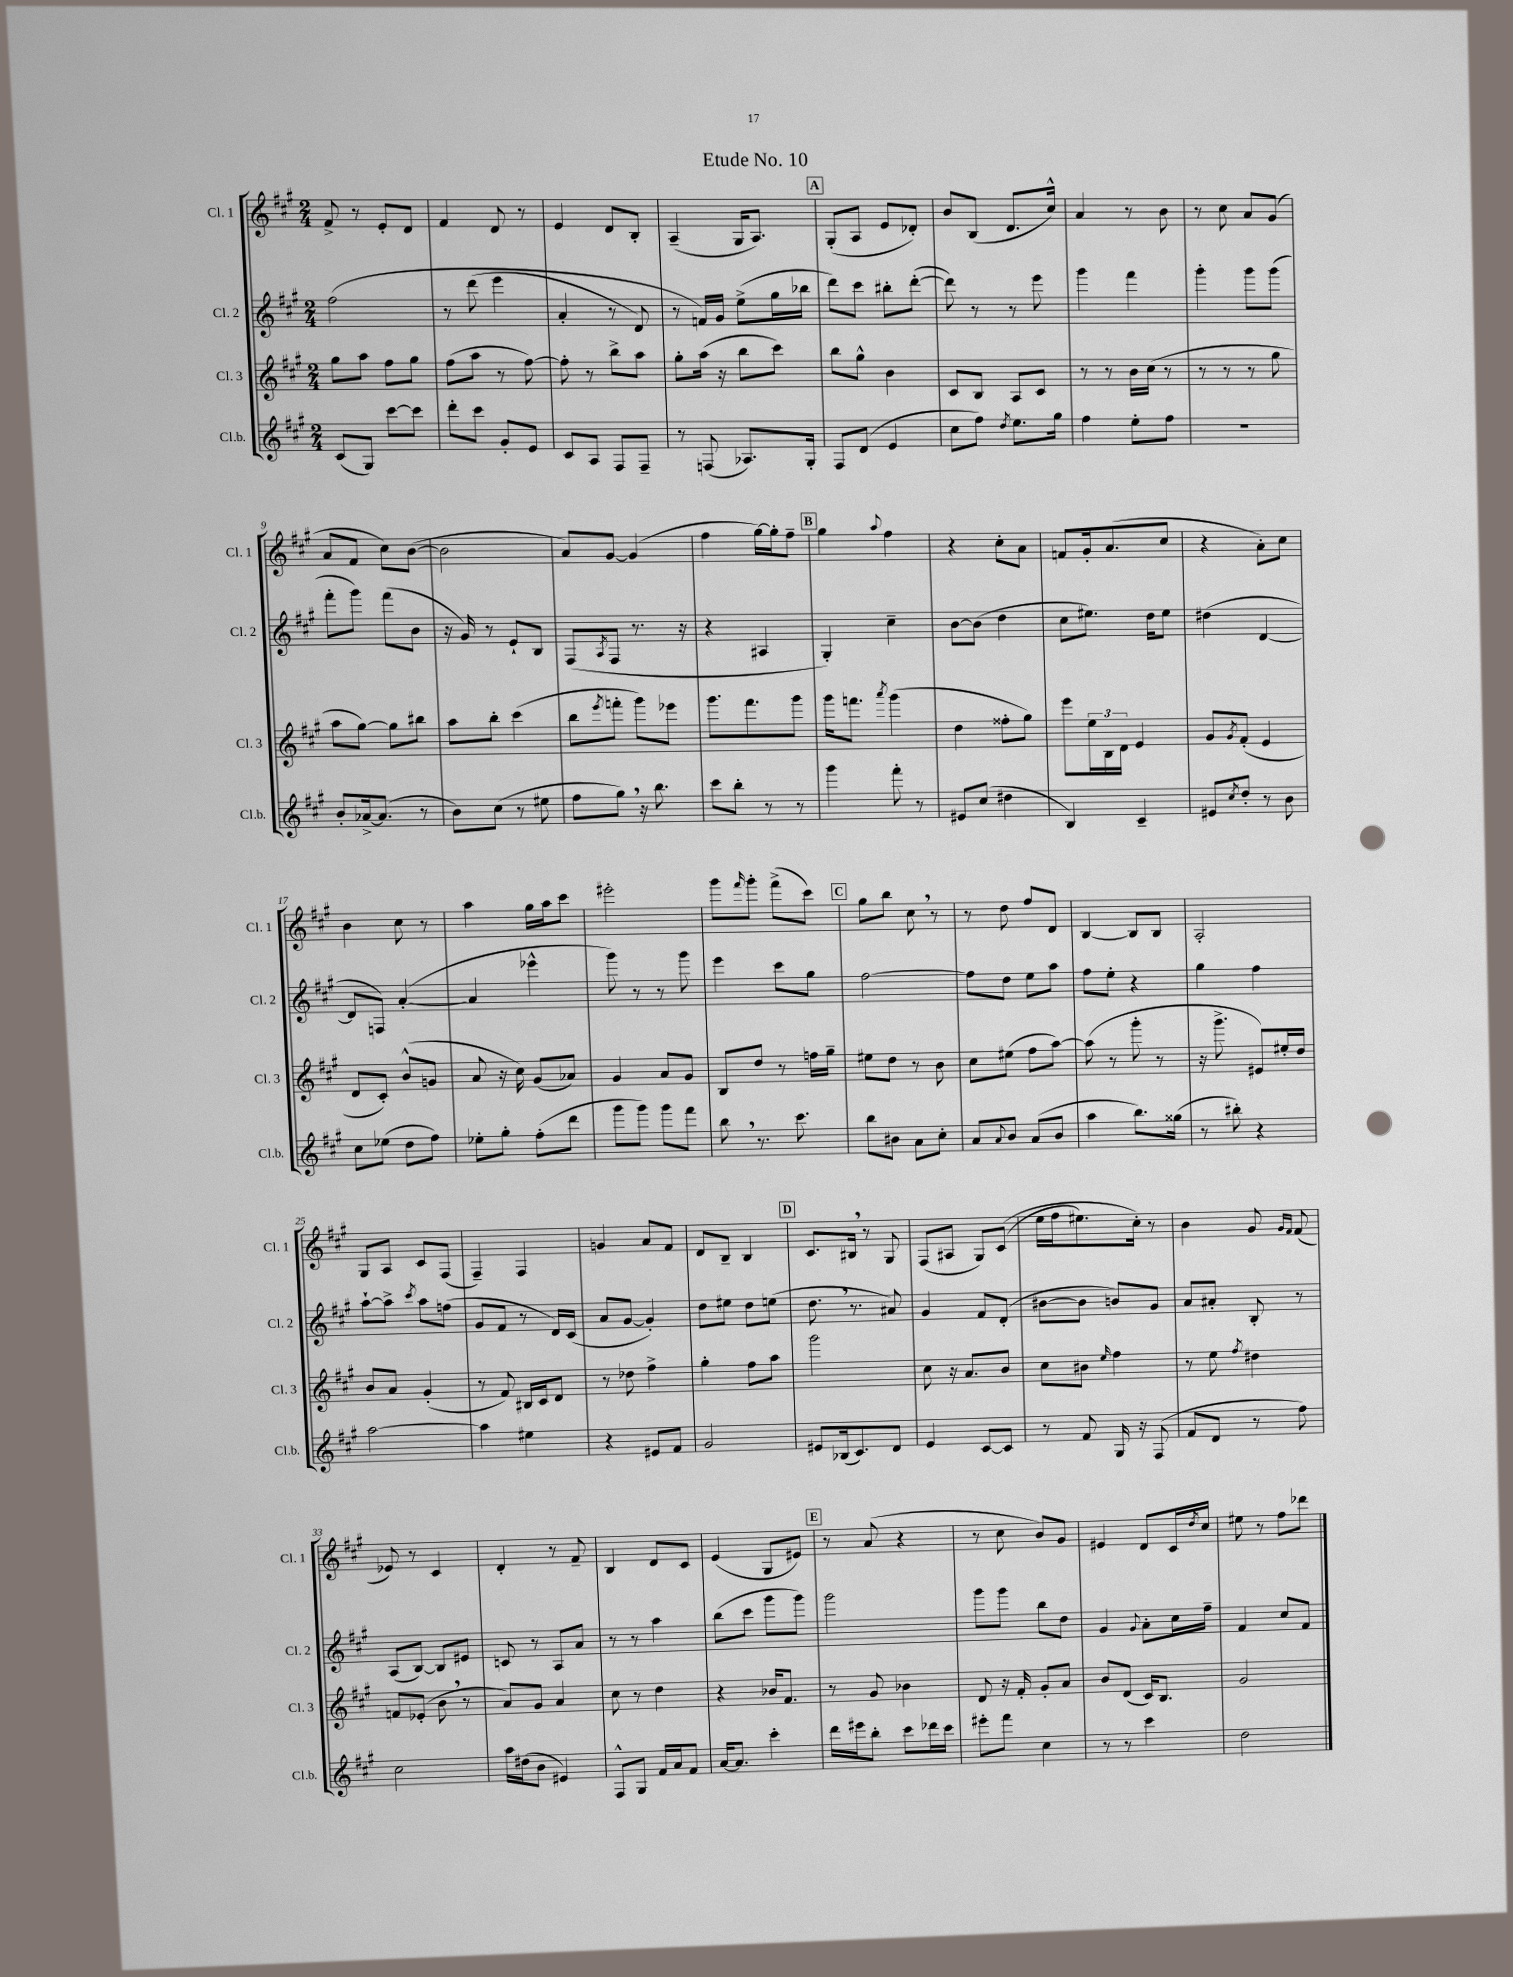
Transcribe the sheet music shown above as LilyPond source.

\header { title = "Etude No. 10" }
<<
\new StaffGroup <<
\new Staff = "s0" \with { instrumentName = "Cl. 1" shortInstrumentName = "Cl. 1" } {
    \clef treble \key a \major \numericTimeSignature \time 2/4
    fis'8-> r8 e'8-. d'8 |
    fis'4 d'8 r8 |
    e'4 d'8 b8-. |
    a4--( gis16 a8.) |
    \mark \markup { \box "A" } gis8-.( a8 e'8 des'8-.) |
    b'8 b8( d'8. cis''16-^) |
    a'4 r8 b'8 |
    r8 cis''8 a'8 gis'8( |
    a'8 fis'8 cis''8) b'8~( |
    b'2 |
    a'8) gis'8~ gis'4( |
    fis''4 gis''16~) gis''16-. fis''8-- |
    \mark \markup { \box "B" } gis''4 \appoggiatura { a''8 } fis''4 |
    r4 cis''8-. a'8 |
    f'8 gis'16-. a'8.( cis''8 |
    r4 a'8-.) cis''8 |
    b'4 cis''8 r8 |
    a''4 gis''16 a''16 cis'''8 |
    eis'''2-. |
    gis'''8 \grace { fis'''16 } gis'''8-. fis'''8->( cis'''8) |
    \mark \markup { \box "C" } gis''8 b''8 cis''8 \breathe r8 |
    r8 d''8 fis''8 d'8 |
    b4~ b8 b8 |
    a2-. |
    gis8 a8 cis'8 fis8( |
    fis4--) fis4 |
    g'4 a'8 fis'8 |
    d'8 b8-- b4 |
    \mark \markup { \box "D" } cis'8. bis16 \breathe r8 gis8 |
    fis8( ais8 gis8) cis'8(\( |
    e''16 fis''16 eis''8.) cis''16-.\) r8 |
    b'4 gis'8 \grace { gis'16 fis'16 } fis'8( |
    ees'8) r8 cis'4 |
    d'4-. r8 fis'8-- |
    b4 d'8 cis'8 |
    e'4( gis8 eis'8) |
    \mark \markup { \box "E" } r8 a'8( r4 |
    r8 cis''8 b'8) gis'8 |
    eis'4 d'8 cis'16 \acciaccatura { d''8 } cis''16 |
    eis''8 r8 fis''8 des'''8 \bar "|." |
}
\new Staff = "s1" \with { instrumentName = "Cl. 2" shortInstrumentName = "Cl. 2" } {
    \clef treble \key a \major \numericTimeSignature \time 2/4
    fis''2\( |
    r8 d'''8( e'''4 |
    a'4-. r8 d'8) |
    r8 f'16\) gis'16 e''8->( gis''16 bes''16 |
    \mark \markup { \box "A" } d'''8) cis'''8 bis''8-. d'''8~-.( |
    d'''8) r8 r8 e'''8 |
    gis'''4 fis'''4 |
    gis'''4-. gis'''8 gis'''8( |
    fis'''8-. gis'''8) fis'''8( b'8 |
    r16 gis'16) r8 e'8-! b8 |
    fis8( \acciaccatura { a8 } fis8 r8. r16 |
    r4 ais4 |
    \mark \markup { \box "B" } gis4-.) cis''4-- |
    b'8~ b'8( d''4 |
    cis''8 eis''8.) d''16 eis''8 |
    dis''4( d'4~ |
    d'8 f8) a'4~-.( |
    a'4 ees'''4-^ |
    gis'''8) r8 r8 gis'''8 |
    e'''4 cis'''8 gis''8 |
    \mark \markup { \box "C" } fis''2~ |
    fis''8 d''8 e''8 a''8 |
    fis''8 e''8-. r4 |
    gis''4 fis''4 |
    a''8~-! a''8-> \acciaccatura { cis'''8 } a''8 f''8( |
    gis'8 fis'8 r8 d'16) cis'16( |
    a'8 gis'8~ gis'4-.) |
    d''8 eis''8 d''8 e''8( |
    \mark \markup { \box "D" } d''8. \breathe r8. ais'8) |
    gis'4 fis'8 d'8-.( |
    bis'8~ bis'8 b'8) gis'8 |
    a'8 ais'8-. b8-. r8 |
    a8( b8~) b8 eis'8 |
    c'8 r8 a8 a'8 |
    r8 r8 a''4 |
    b''8( cis'''8 gis'''8 gis'''8) |
    \mark \markup { \box "E" } gis'''2 |
    gis'''8 gis'''8 b''8 d''8 |
    gis'4 \appoggiatura { gis'8 } a'8-. cis''16 fis''16-- |
    fis'4 cis''8 fis'8 \bar "|." |
}
\new Staff = "s2" \with { instrumentName = "Cl. 3" shortInstrumentName = "Cl. 3" } {
    \clef treble \key a \major \numericTimeSignature \time 2/4
    gis''8 a''8 fis''8 gis''8 |
    fis''8( a''8 r8 fis''8~) |
    fis''8-. r8 b''8-> a''8 |
    gis''8-. a''16( r16 b''8 cis'''8) |
    \mark \markup { \box "A" } b''8 gis''8-^ b'4 |
    cis'8 b8 a8 cis'8 |
    r8 r8 b'16 cis''16( r8 |
    r8 r8 r8 gis''8 |
    a''8 gis''8~) gis''8 bis''8 |
    a''8 b''8-. cis'''4( |
    b''8 \acciaccatura { e'''8 } f'''8-. gis'''8) ees'''8 |
    gis'''8. fis'''8. gis'''8 |
    \mark \markup { \box "B" } gis'''16 f'''8. \acciaccatura { a'''8 } gis'''4( |
    d''4 fisis''8-. gis''8) |
    e'''8 \tuplet 3/2 { e''16 b16 d'16 } e'4 |
    gis'8 \acciaccatura { gis'8 } fis'8-.( e'4 |
    d'8 cis'8-.) b'8-^( g'8 |
    a'8 r16 cis''16) gis'8( aes'8) |
    gis'4 a'8 gis'8 |
    b8 d''8 r8 f''16 gis''16-- |
    \mark \markup { \box "C" } eis''8 d''8 r8 b'8 |
    cis''8 eis''8( fis''8 a''8~) |
    a''8( r8 gis'''8-. r8 |
    r16 gis'''8.-> eis'8) eis''16-. d''16 |
    b'8 a'8 gis'4-.( |
    r8 fis'8) bis16 cis'16 d'8 |
    r8 des''8 fis''4-> |
    gis''4-. fis''8 a''8 |
    \mark \markup { \box "D" } gis'''2 |
    cis''8 r16 a'8. b'8 |
    cis''8 bis'8 \grace { e''16 } fis''4 |
    r8 e''8 \acciaccatura { fis''8 } dis''4 |
    f'8 ees'8-.( b'8 \breathe r8 |
    a'8) gis'8 a'4 |
    cis''8 r8 d''4 |
    r4 bes'16 fis'8. |
    \mark \markup { \box "E" } r8 gis'8 bes'4 |
    d'8 r16 fis'16-. gis'8-. a'8 |
    b'8 d'8( cis'16) b8. |
    gis'2 \bar "|." |
}
\new Staff = "s3" \with { instrumentName = "Cl.b." shortInstrumentName = "Cl.b." } {
    \clef treble \key a \major \numericTimeSignature \time 2/4
    cis'8( gis8) cis'''8~ cis'''8 |
    d'''8-. cis'''8 gis'8-. e'8 |
    cis'8 a8 fis8 fis8-- |
    r8 f8( aes8.) gis16-. |
    \mark \markup { \box "A" } fis8 d'8( e'4 |
    cis''8 fis''8) \acciaccatura { d''8 } e''8. gis''16 |
    fis''4 e''8-. fis''8 |
    R2 |
    b'8-. aes'16~-> aes'8.( r8 |
    b'8) cis''8( r8 eis''8 |
    fis''8 gis''8) \breathe r16 b''8. |
    cis'''8 b''8-. r8 r8 |
    \mark \markup { \box "B" } gis'''4 fis'''8-. r8 |
    eis'8 cis''8( dis''4 |
    b4) cis'4-- |
    eis'8 \acciaccatura { cis''8 } d''8-. r8 b'8 |
    cis''8 ees''8( d''8 fis''8) |
    ees''8-. gis''8-. fis''8-.( d'''8 |
    gis'''8 gis'''8) gis'''8 fis'''8 |
    b''8 \breathe r8. cis'''8. |
    \mark \markup { \box "C" } b''8 bis'8 a'8 cis''8-. |
    a'8 \appoggiatura { a'8 } b'8 a'8( b'8 |
    a''4 b''8.) gisis''16( |
    r8 bis''8-.) r4 |
    a''2~ |
    a''4 eis''4 |
    r4 eis'8 fis'8 |
    gis'2 |
    \mark \markup { \box "D" } eis'8 bes16( cis'8.) d'8 |
    e'4 cis'8~ cis'8 |
    r8 fis'8 gis16 r16 fis8( |
    fis'8 d'8 r8 fis''8) |
    cis''2 |
    a''16 dis''16( b'8 eis'4) |
    fis8-^ gis8 fis'16 a'16 fis'8 |
    a'16~ a'8. cis'''4-. |
    \mark \markup { \box "E" } d'''16 eis'''16 b''8-. cis'''8 des'''16 cis'''16 |
    eis'''8-. fis'''8 cis''4 |
    r8 r8 cis'''4 |
    d''2 \bar "|." |
}
>>
>>
